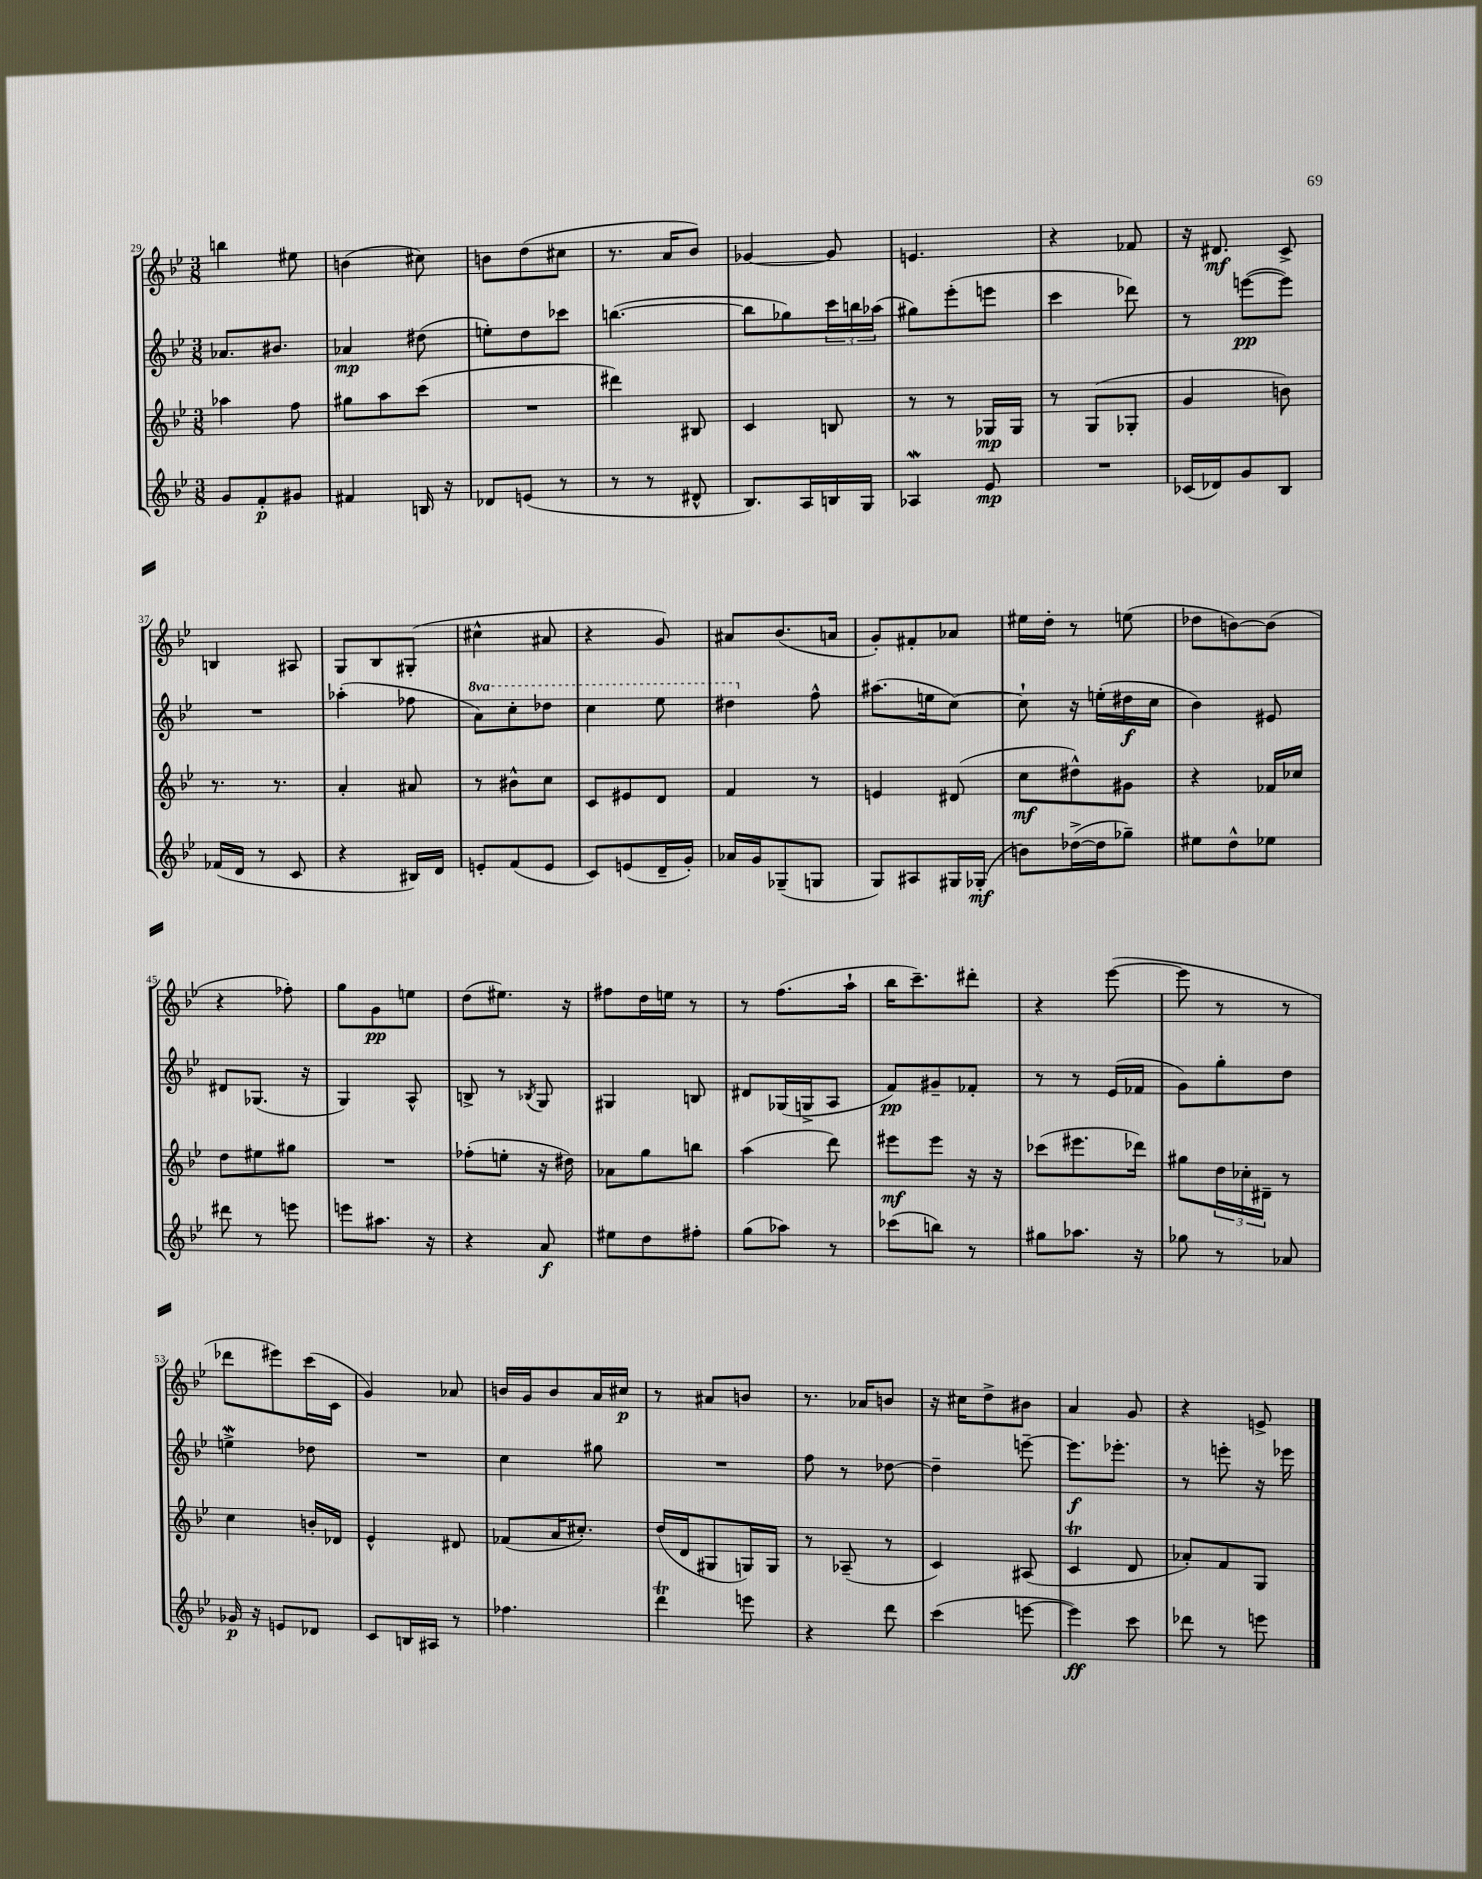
<<
\new StaffGroup <<
\new Staff = "s0" {
    \clef treble \key bes \major \numericTimeSignature \time 3/8
    b''4 eis''8 |
    b'4( cis''8) |
    b'8 d''8( cis''8 |
    r8. a'16 bes'8) |
    ges'4~ ges'8 |
    e'4. |
    r4 fes'8 |
    r16 dis'8.\mf c'8-> |
    b4 ais8 |
    g8 bes8 gis8-.( |
    cis''4-^ ais'8 |
    r4 g'8) |
    ais'8 bes'8.( a'16 |
    g'8-.) fis'8-. aes'8 |
    eis''16 d''16-. r8 e''8( |
    des''8 b'8~) b'8( |
    r4 fes''8-.) |
    g''8 g'8\pp e''8 |
    d''8( eis''8.) r16 |
    fis''8 d''16 e''16 r8 |
    r8 f''8.( a''16-! |
    bes''16 c'''8.--) dis'''8-. |
    r4 ees'''8~( |
    ees'''8 r8 r8 |
    des'''8 eis'''8) c'''16( c'16 |
    g'4) aes'8 |
    b'16 g'16 b'8 a'16 cis''16\p |
    r8 ais'8 b'8 |
    r8. aes'16 b'8 |
    r16 cis''16 d''8-> bis'8 |
    a'4 g'8 |
    r4 e'8-> \bar "|." |
}
\new Staff = "s1" {
    \clef treble \key bes \major \numericTimeSignature \time 3/8 \set Staff.ottavationMarkups = #ottavation-simple-ordinals
    aes'8. bis'8. |
    aes'4\mp dis''8( |
    e''8-.) d''8 ces'''8 |
    b''4.~( |
    b''8 ges''8) \tuplet 3/2 { c'''16 b''16 aes''16( } |
    gis''8) ees'''8-.( e'''8 |
    c'''4 des'''8) |
    r8 e'''8~\pp( e'''8) |
    R4. |
    aes''4-.( fes''8 |
    \ottava #1 a''8) c'''8-. des'''8 |
    c'''4 ees'''8 |
    dis'''4 \ottava #0 f''8-^ |
    ais''8.( e''16 c''8~) |
    c''8-! r16 e''16-.( dis''16\f c''16 |
    bes'4) eis'8 |
    dis'8 ges8.( r16 |
    g4) a8-^ |
    b8-> r8 \acciaccatura { bes8 } g8 |
    gis4 b8 |
    dis'8 ges16( g16-> a8 |
    f'8\pp) gis'8-- fes'8-. |
    r8 r8 ees'16( fes'16 |
    g'8) g''8-. d''8 |
    e''4->\mordent des''8 |
    R4. |
    c''4 gis''8 |
    R4. |
    f''8 r8 des''8~ |
    des''4-- e'''8~-- |
    e'''8.\f ees'''8.-. |
    r8 e'''8-. r16 ees'''16 \bar "|." |
}
\new Staff = "s2" {
    \clef treble \key bes \major \numericTimeSignature \time 3/8
    aes''4 f''8 |
    gis''8 a''8 c'''8( |
    R4. |
    dis'''4) bis8 |
    c'4 b8 |
    r8 r8 ges16\mp ges16 |
    r8 g8( ges8-. |
    g'4 b'8) |
    r8. r8. |
    a'4-. ais'8 |
    r8 bis'8-^ c''8 |
    c'8 eis'8 d'8 |
    f'4 r8 |
    e'4 dis'8( |
    c''8\mf dis''8-^) gis'8 |
    r4 fes'16 ces''16 |
    d''8 eis''8 gis''8 |
    R4. |
    fes''8-.( e''8-. r16 dis''16) |
    aes'8 g''8 b''8 |
    a''4( d'''8) |
    eis'''8\mf eis'''8 r16 r16 |
    ces'''8( eis'''8. des'''16) |
    gis''8 \tuplet 3/2 { d''16 ces''16-. dis'16-- } r8 |
    c''4 b'16-. des'16 |
    ees'4-^ dis'8 |
    fes'8( a'16 cis''8.-.) |
    d''16( d'16 gis8 g16) g16 |
    r8 aes8--( r8 |
    c'4) ais8( |
    c'4\trill d'8 |
    aes'8-.) f'8 g8 \bar "|." |
}
\new Staff = "s3" {
    \clef treble \key bes \major \numericTimeSignature \time 3/8
    g'8 f'8-.\p gis'8 |
    fis'4 b16 r16 |
    des'8 e'8( r8 |
    r8 r8 dis'8-^ |
    bes8.) a16 b16 g16 |
    aes4\mordent ees'8\mp |
    R4. |
    ces'16( des'16) g'8 bes8 |
    fes'16( d'16 r8 c'8 |
    r4 bis16) d'16 |
    e'8-. f'8( e'8 |
    c'8) e'8( d'16-- g'16-.) |
    aes'16 g'16 ges8--( g8 |
    g8) ais8 gis16 ges16-.\mf( |
    b'8) des''16~->( des''16 ges''8--) |
    eis''8 d''8-^ ees''8 |
    dis'''8 r8 e'''8 |
    e'''8 ais''8. r16 |
    r4 a'8\f |
    eis''8 d''8 fis''8-. |
    g''8( aes''8) r8 |
    ces'''8( b''8) r8 |
    gis''8 aes''8. r16 |
    ges''8 r8 aes'8 |
    ges'16\p r16 e'8 des'8 |
    c'8 b16 ais16 r8 |
    fes''4. |
    d'''4\trill e'''8 |
    r4 d'''8 |
    c'''4( e'''8~ |
    e'''4\ff) c'''8 |
    des'''8 r8 e'''8 \bar "|." |
}
>>
>>
\layout { \context { \Score currentBarNumber = #29 } }
